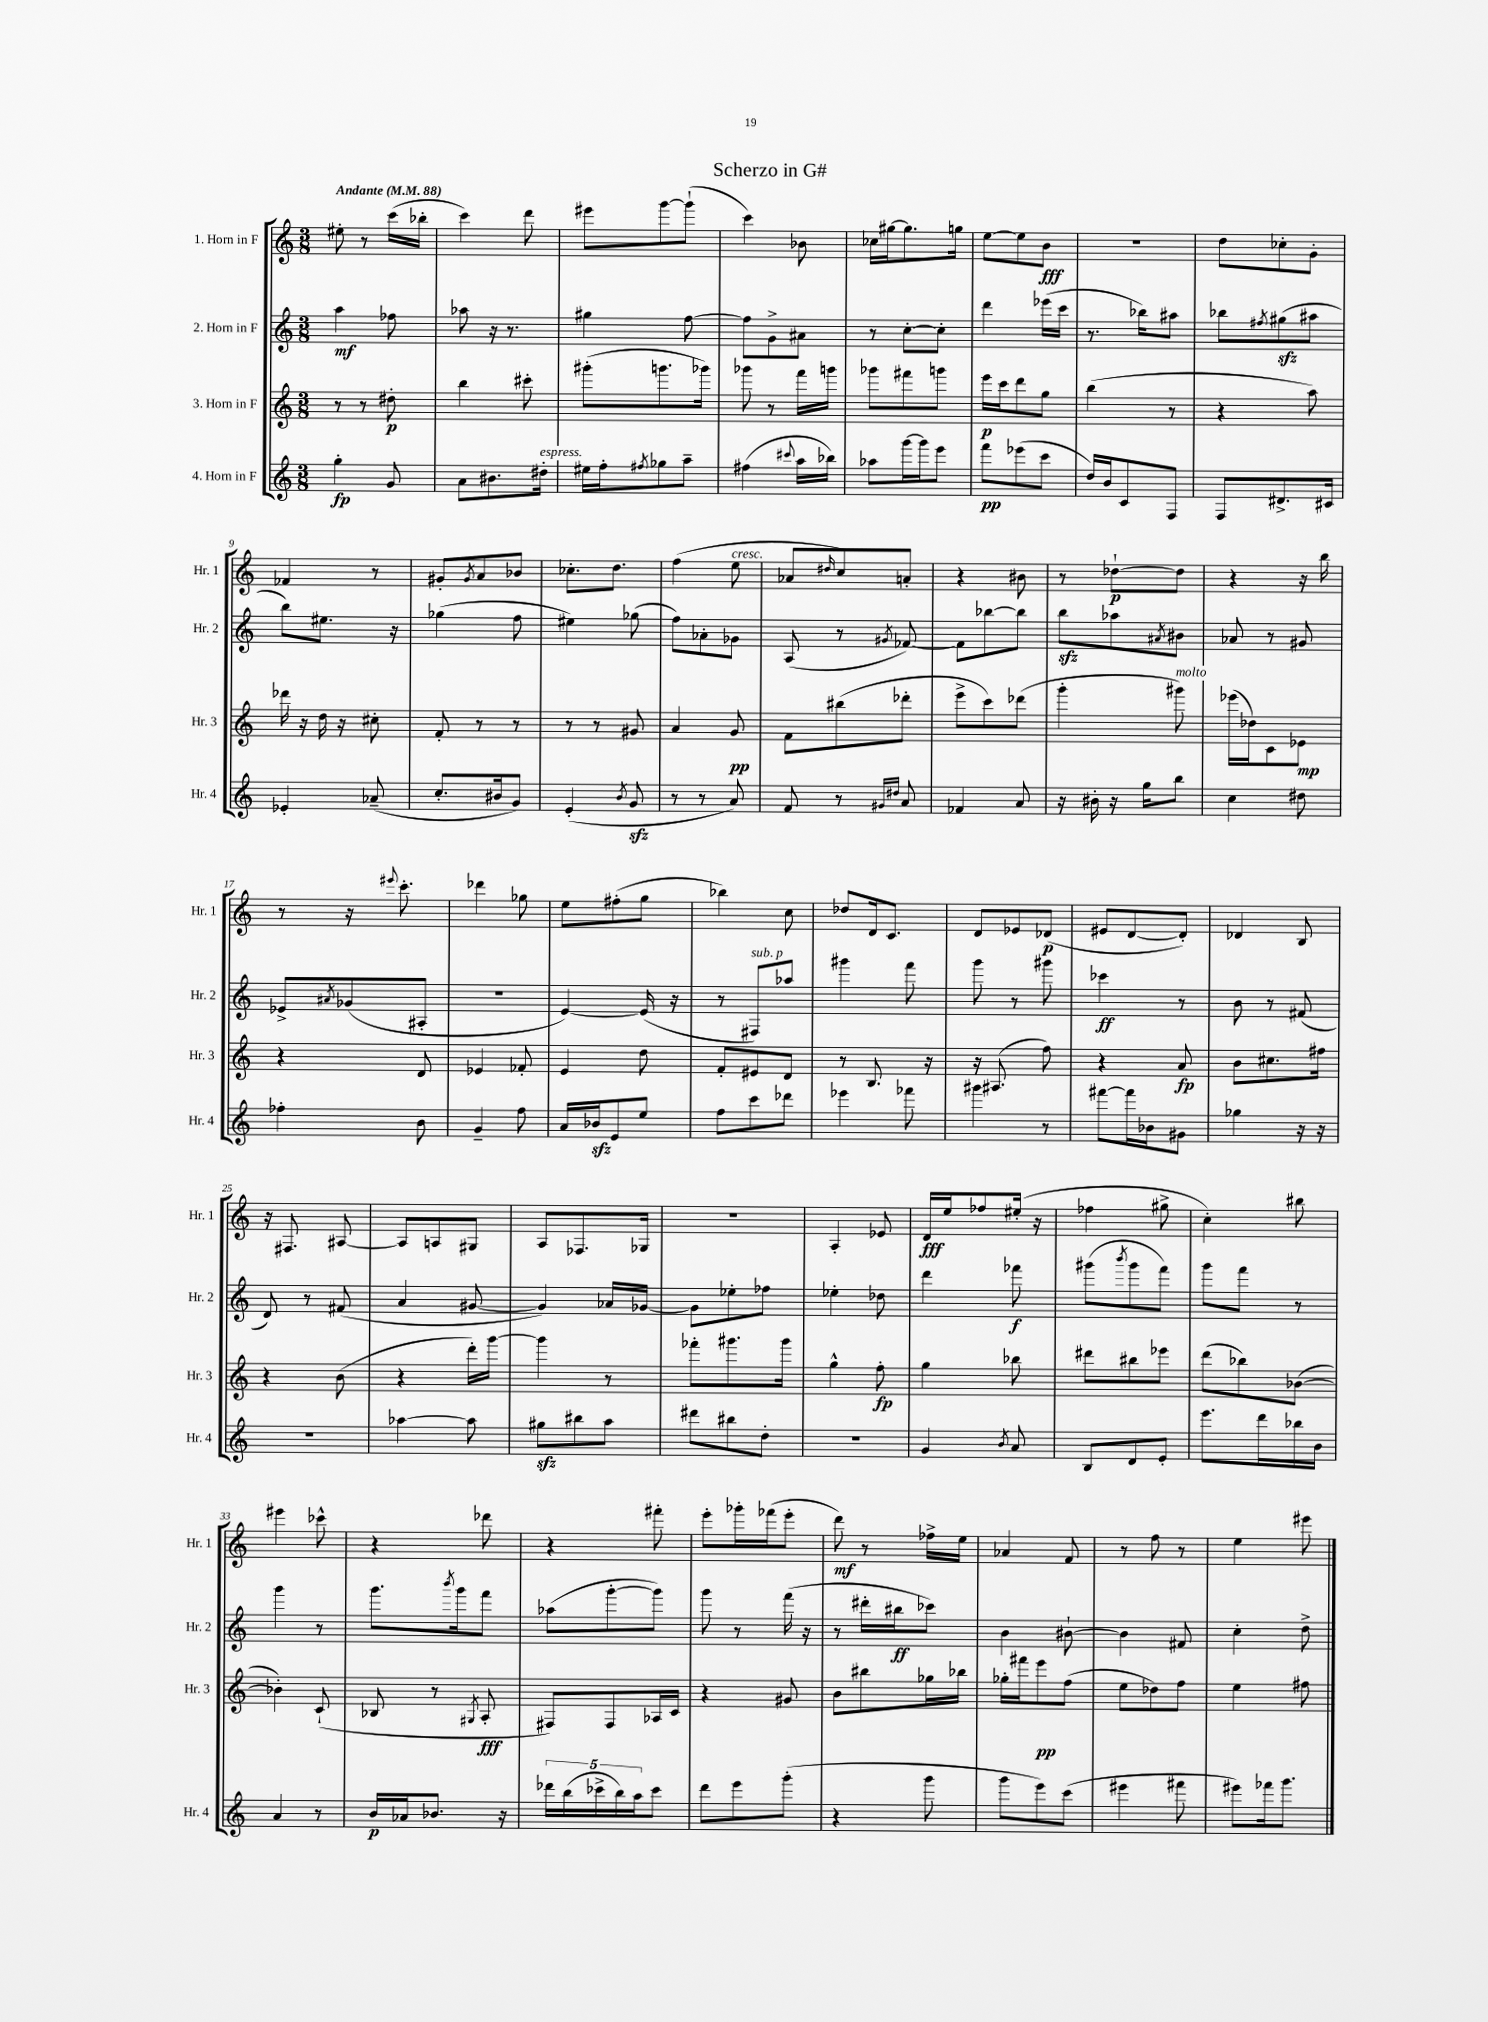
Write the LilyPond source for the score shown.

\header { title = "Scherzo in G#" }
<<
\new StaffGroup <<
\new Staff = "s0" \with { instrumentName = "1. Horn in F" shortInstrumentName = "Hr. 1" } {
    \clef treble \key c \major \numericTimeSignature \time 3/8 \tempo "Andante" 4 = 88
    eis''8-. r8 c'''16( bes''16-. |
    c'''4) d'''8 |
    eis'''8 g'''8~ g'''8-!( |
    c'''4) bes'8 |
    ces''16 gis''16~ gis''8. g''16 |
    e''8~ e''8 b'8\fff |
    R4. |
    d''8 ces''8-. g'8-. |
    fes'4 r8 |
    gis'8-. \acciaccatura { gis'8 } a'8 bes'8 |
    ces''8.-. d''8. |
    f''4( e''8^\markup { \italic "cresc." } |
    aes'8 \grace { dis''16 } c''8) a'8-. |
    r4 bis'8 |
    r8 des''8~-!\p des''8 |
    r4 r16 b''16 |
    r8 r16 \appoggiatura { eis'''8 } c'''8.-. |
    des'''4 ges''8 |
    e''8 fis''8-.( g''8 |
    bes''4) c''8 |
    des''8 d'16 c'8. |
    d'8 ees'8 des'8\p( |
    eis'8 d'8~ d'8-.) |
    des'4 b8 |
    r16 fis8. ais8~ |
    ais8 a8 gis8 |
    a8 fes8. ges16 |
    R4. |
    a4-. ees'8 |
    d'16\fff e''16 fes''8 eis''16-.( r16 |
    fes''4 gis''8-> |
    c''4-.) bis''8 |
    eis'''4 ces'''8-^ |
    r4 des'''8 |
    r4 fis'''8-. |
    e'''8-. ges'''16-. fes'''16( e'''8-. |
    d'''8\mf) r8 fes''16-> e''16 |
    aes'4 f'8 |
    r8 f''8 r8 |
    e''4 eis'''8 \bar "|." |
}
\new Staff = "s1" \with { instrumentName = "2. Horn in F" shortInstrumentName = "Hr. 2" } {
    \clef treble \key c \major \numericTimeSignature \time 3/8
    a''4\mf fes''8 |
    aes''8 r16 r8. |
    gis''4 f''8~ |
    f''8 g'8-> ais'8 |
    r8 c''8~-. c''8-. |
    d'''4 ees'''16( c'''16 |
    r8. bes''16) ais''8 |
    bes''8 \acciaccatura { fis''8 } gis''8\sfz( ais''8 |
    b''8) eis''8. r16 |
    ges''4( f''8 |
    eis''4) ges''8( |
    f''8) aes'8-. ges'8 |
    a8( r8 \acciaccatura { gis'8 } fes'8~) |
    fes'8 bes''8~ bes''8 |
    b''8\sfz aes''8 \acciaccatura { ais'8 } bis'8 |
    aes'8 r8 gis'8 |
    ees'8-> \acciaccatura { ais'8 } ges'8( ais8-. |
    R4. |
    e'4~) e'16( r16 |
    r8 fis8^\markup { \italic "sub. p" }) aes''8 |
    gis'''4 f'''8 |
    g'''8 r8 gis'''8 |
    ces'''4\ff r8 |
    b'8 r8 fis'8( |
    d'8) r8 fis'8( |
    a'4 gis'8~ |
    gis'4) aes'16 ges'16~ |
    ges'8 ees''8-. fes''8 |
    ees''4-. des''8 |
    d'''4 fes'''8\f |
    gis'''8( \acciaccatura { b'''8 } gis'''8 f'''8) |
    g'''8 f'''8 r8 |
    g'''4 r8 |
    g'''8. \acciaccatura { b'''8 } g'''16 f'''8 |
    aes''8( g'''8~-. g'''8) |
    g'''8 r8 f'''16( r16 |
    r8 dis'''16-. bis''16\ff ces'''8) |
    b'4 bis'8~-! |
    bis'4 fis'8 |
    c''4-. d''8-> \bar "|." |
}
\new Staff = "s2" \with { instrumentName = "3. Horn in F" shortInstrumentName = "Hr. 3" } {
    \clef treble \key c \major \numericTimeSignature \time 3/8
    r8 r8 dis''8-.\p |
    b''4 cis'''8-. |
    gis'''8-.( g'''8. ges'''16) |
    ges'''8 r8 f'''16 g'''16 |
    ges'''8 fis'''8 g'''8 |
    e'''16\p c'''16 d'''8 g''8 |
    b''4( r8 |
    r4 a''8) |
    des'''16 r16 d''16 r16 cis''8-. |
    f'8-. r8 r8 |
    r8 r8 gis'8 |
    a'4 g'8\pp |
    f'8 bis''8( des'''8-. |
    e'''8-> c'''8) des'''8( |
    g'''4-. gis'''8^\markup { \italic "molto" }) |
    ees'''16( des''16) c'8 ees'8\mp |
    r4 d'8 |
    ees'4 fes'8-. |
    e'4 d''8 |
    f'8-. eis'8 d'8 |
    r8 b8. r16 |
    r16 ais8.( f''8) |
    r4 a'8\fp |
    b'8 cis''8. fis''16 |
    r4 b'8( |
    r4 d'''16-.) g'''16~ |
    g'''4 r8 |
    fes'''8-. gis'''8. gis'''16 |
    g''4-^ f''8-.\fp |
    g''4 bes''8 |
    dis'''8 bis''8 ees'''8 |
    d'''8( bes''8) bes'8~( |
    bes'4-.) c'8-!( |
    bes8 r8 \acciaccatura { gis8 } a8-.\fff |
    fis8) fis8 aes16 c'16 |
    r4 gis'8 |
    b'8 bis''8 ges''16 bes''16 |
    ges''16-. fis'''16 e'''8\pp f''8( |
    e''8 des''8) f''8 |
    e''4 fis''8 \bar "|." |
}
\new Staff = "s3" \with { instrumentName = "4. Horn in F" shortInstrumentName = "Hr. 4" } {
    \clef treble \key c \major \numericTimeSignature \time 3/8
    g''4-.\fp g'8 |
    a'8 bis'8. dis''16-.^\markup { \italic "espress." } |
    eis''16 f''16-. \acciaccatura { fis''8 } ges''8 a''8-- |
    fis''4( \appoggiatura { cis'''8 } a''16 bes''16) |
    aes''8 g'''16~ g'''16 e'''8 |
    f'''8\pp ees'''8( c'''8 |
    d''16) b'16 c'8 f8 |
    f8 dis'8.-> cis'16 |
    ees'4-. aes'8--( |
    c''8.-. bis'16 g'8) |
    e'4-.( \acciaccatura { b'8 } g'8\sfz |
    r8 r8 a'8) |
    f'8 r8 \grace { gis'16 dis''16 } a'8 |
    fes'4 a'8 |
    r16 bis'16-. r16 g''16 b''8 |
    c''4 dis''8 |
    fes''4-. b'8 |
    g'4-- f''8 |
    a'16 bes'16\sfz e'8 e''8 |
    f''8 c'''8 des'''8 |
    ees'''4 fes'''8 |
    gis'''4 r8 |
    fis'''8~ fis'''16 bes'16 gis'8 |
    ges''4 r16 r16 |
    R4. |
    aes''4~ aes''8 |
    gis''8\sfz bis''8 a''8 |
    dis'''8 bis''8 d''8-. |
    R4. |
    g'4 \acciaccatura { b'8 } a'8 |
    b8 d'8 e'8-. |
    e'''8. d'''16 bes''16 b'16 |
    a'4 r8 |
    b'16\p aes'16 bes'8. r16 |
    \tuplet 5/4 { des'''16 b''16( ces'''16-> b''16) a''16 } ces'''8 |
    d'''8 e'''8 g'''8-.( |
    r4 g'''8 |
    g'''8 e'''8) c'''8( |
    eis'''4 fis'''8 |
    eis'''8) fes'''16 g'''8. \bar "|." |
}
>>
>>
